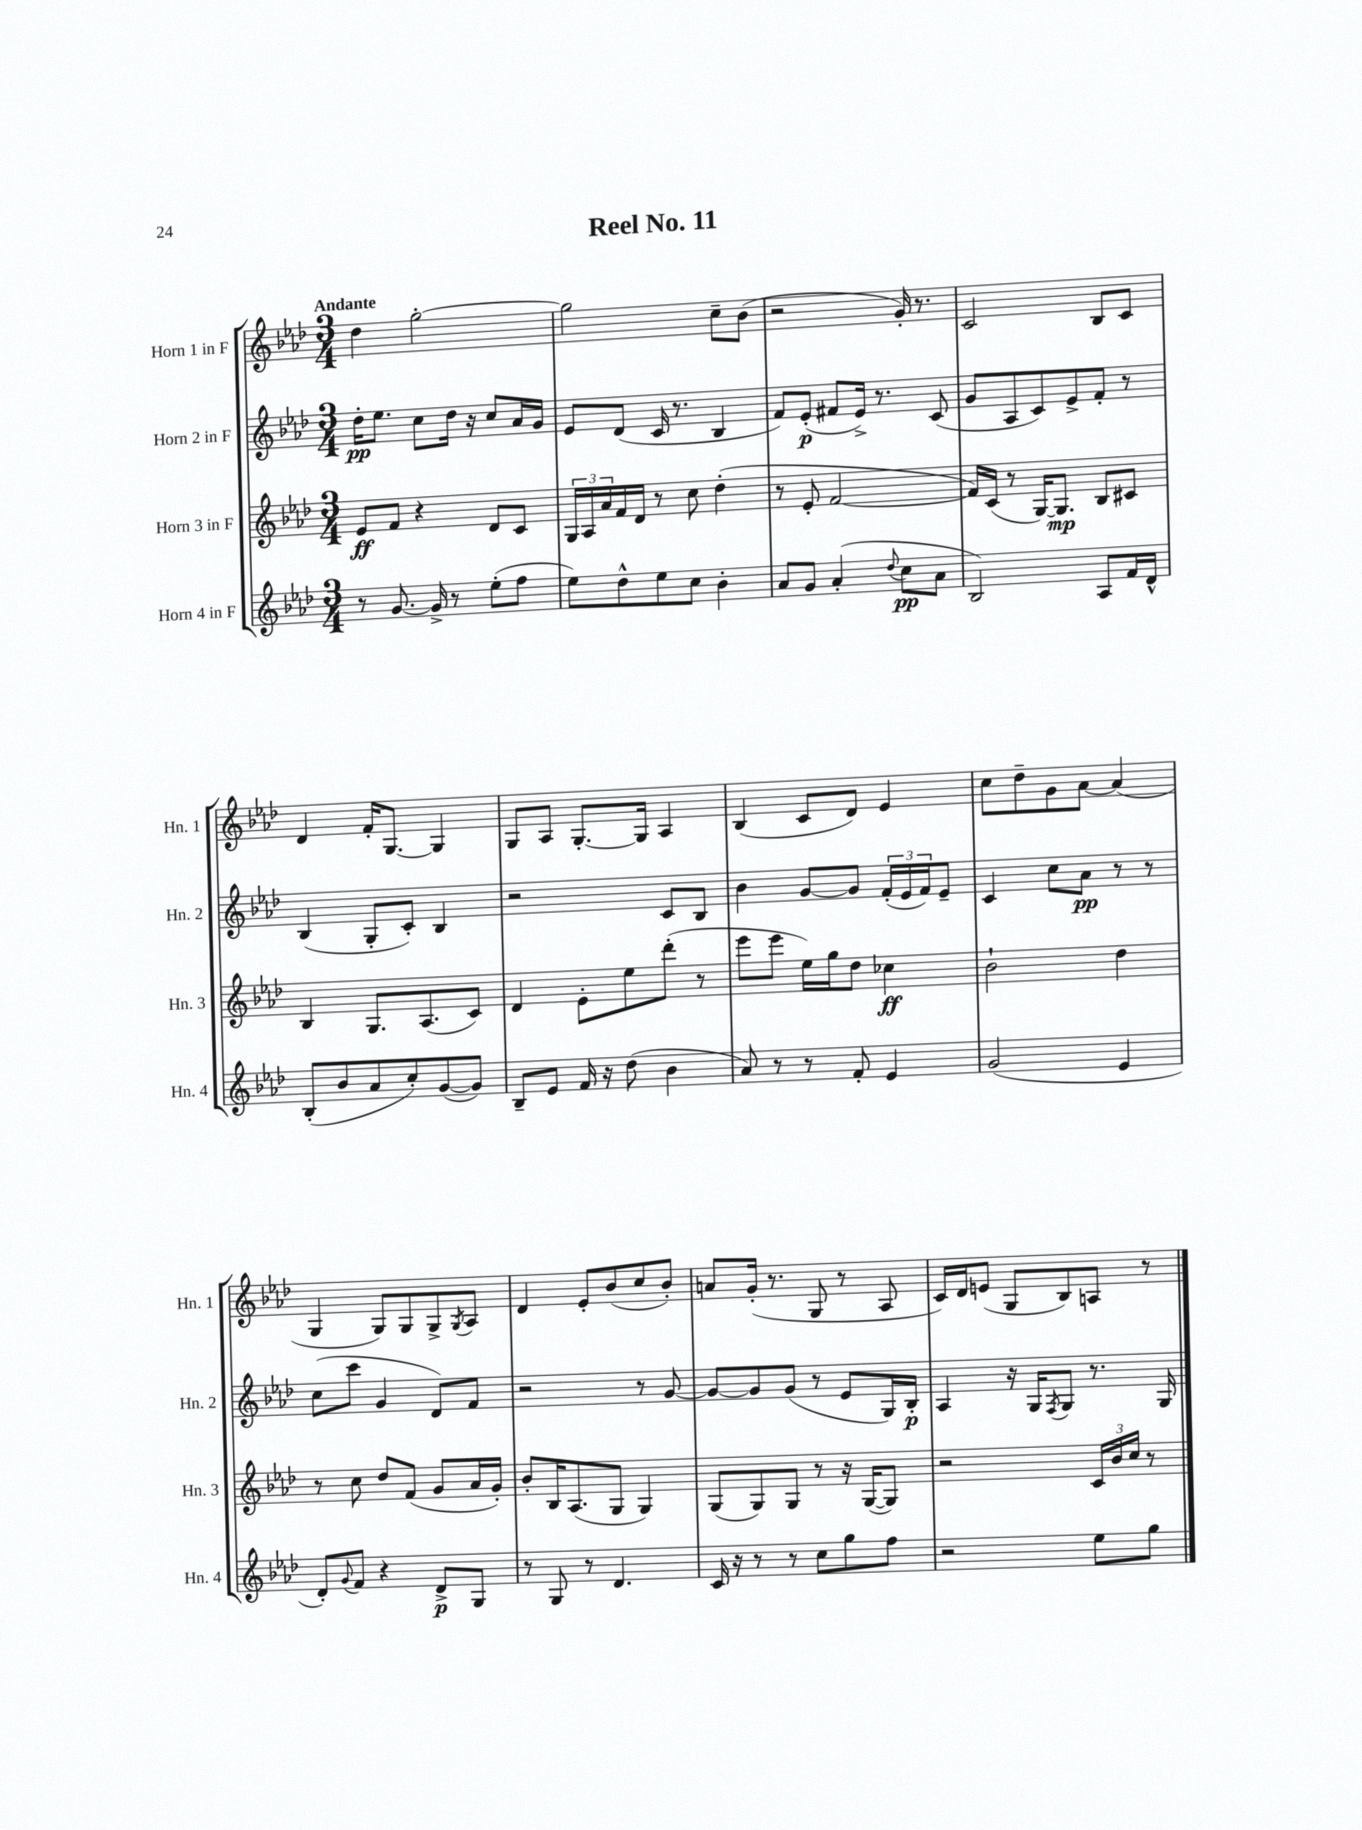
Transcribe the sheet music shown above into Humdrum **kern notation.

**kern	**kern	**kern	**kern
*staff4	*staff3	*staff2	*staff1
*clefG2	*clefG2	*clefG2	*clefG2
*k[b-e-a-d-]	*k[b-e-a-d-]	*k[b-e-a-d-]	*k[b-e-a-d-]
*M3/4	*M3/4	*M3/4	*M3/4
8r	8e-	16dd-'	4dd-
.	.	8.ee-	.
[8.g	8f	.	.
.	4r	8cc	[2gg'
16g^]	.	.	.
8r	.	16dd-	.
.	.	16r	.
(8ee-'	8d-	8cc	.
8ff	8c	16a-	.
.	.	16g	.
=	=	=	=
8ee-)	24G	8e-	2gg]
.	24A-	.	.
.	24a-	.	.
8dd-^^	16f	(8d-	.
.	16d-	.	.
8ee-	8r	16c	.
.	.	8.r	.
8cc	8cc	.	.
4b-'	(4dd-'	4B-	8cc~
.	.	.	(8b-
=	=	=	=
8a-	8r	8f)	2r
8g	8e-'	(8e-'	.
(4a-'	[2f	8f#	.
.	.	16e-^)	.
.	.	8.r	.
8qqdd-	.	.	.
8cc	.	.	16g')
.	.	.	8.r
8a-	.	(8c	.
=	=	=	=
2B-)	16f])	8g	2c
.	(16c	.	.
.	8r	8A-	.
.	[16G)	8c)	.
.	8.G]	.	.
.	.	8e-^	.
8A-	8B-	8f'	8B-
16f	8c#	8r	8c
16d-^^	.	.	.
=	=	=	=
(8B-'	4B-	(4B-	4d-
8b-	.	.	.
8a-	8.G	8G'	16f'
.	.	.	[8.G
8cc')	.	8c')	.
.	(8.A-	.	.
([8g	.	4B-	4G]
8g])	8c)	.	.
=	=	=	=
8B-~	4d-	2r	8G
8e-	.	.	8A-
16f	8e-'	.	[8.G'
16r	.	.	.
(8dd-	8ee-	.	.
.	.	.	16G]
4b-	(8ddd-'	8c	4A-
.	8r	8B-	.
=	=	=	=
8a-)	8eee-	4b-	(4B-
8r	8eee-	.	.
8r	16ee-)	[8g	8c
.	16gg	.	.
8f'	8dd-	8g]	8d-)
4e-	4cc-	(24f'	4e-
.	.	24e-	.
.	.	24f)	.
.	.	8e-~	.
=	=	=	=
(2g	2b-`	4c	8cc
.	.	.	8dd-~
.	.	8cc	8g
.	.	8a-	[8a-
4e-	4dd-	8r	(4a-]
.	.	8r	.
=	=	=	=
8d-')	8r	(8cc	4G
8qqg	.	.	.
8f	8cc	8ccc	.
4r	8dd-	4g	8G)
.	(8f	.	8G
8d-^	8g	8d-)	8G^
.	.	.	8qG
8G	16a-	8f	8A-
.	16g')	.	.
=	=	=	=
8r	8b-'	2r	4d-
8G	16B-	.	.
.	(8.A-	.	.
8r	.	.	8e-'
4.d-	8G	.	(8b-
.	4G)	8r	8cc
.	.	[8g	8b-')
=	=	=	=
16c	(8G	8g_	8a
16r	.	.	.
8r	8G)	8g]	(16g'
.	.	.	8.r
8r	8G	(8g	.
8cc	8r	8r	8G
8gg	16r	8e-	8r
.	([16G	.	.
8ff	8G])	16G)	8A-
.	.	16B-'	.
=	=	=	=
2r	2r	4A-	16c)
.	.	.	16d-
.	.	.	(8e
.	.	16r	8G
.	.	16G	.
.	.	8qF	.
.	.	8G	8B-)
8ee-	24c	8.r	8A
.	24b-	.	.
.	24cc	.	.
8gg	8r	.	8r
.	.	16G	.
==	==	==	==
*-	*-	*-	*-
